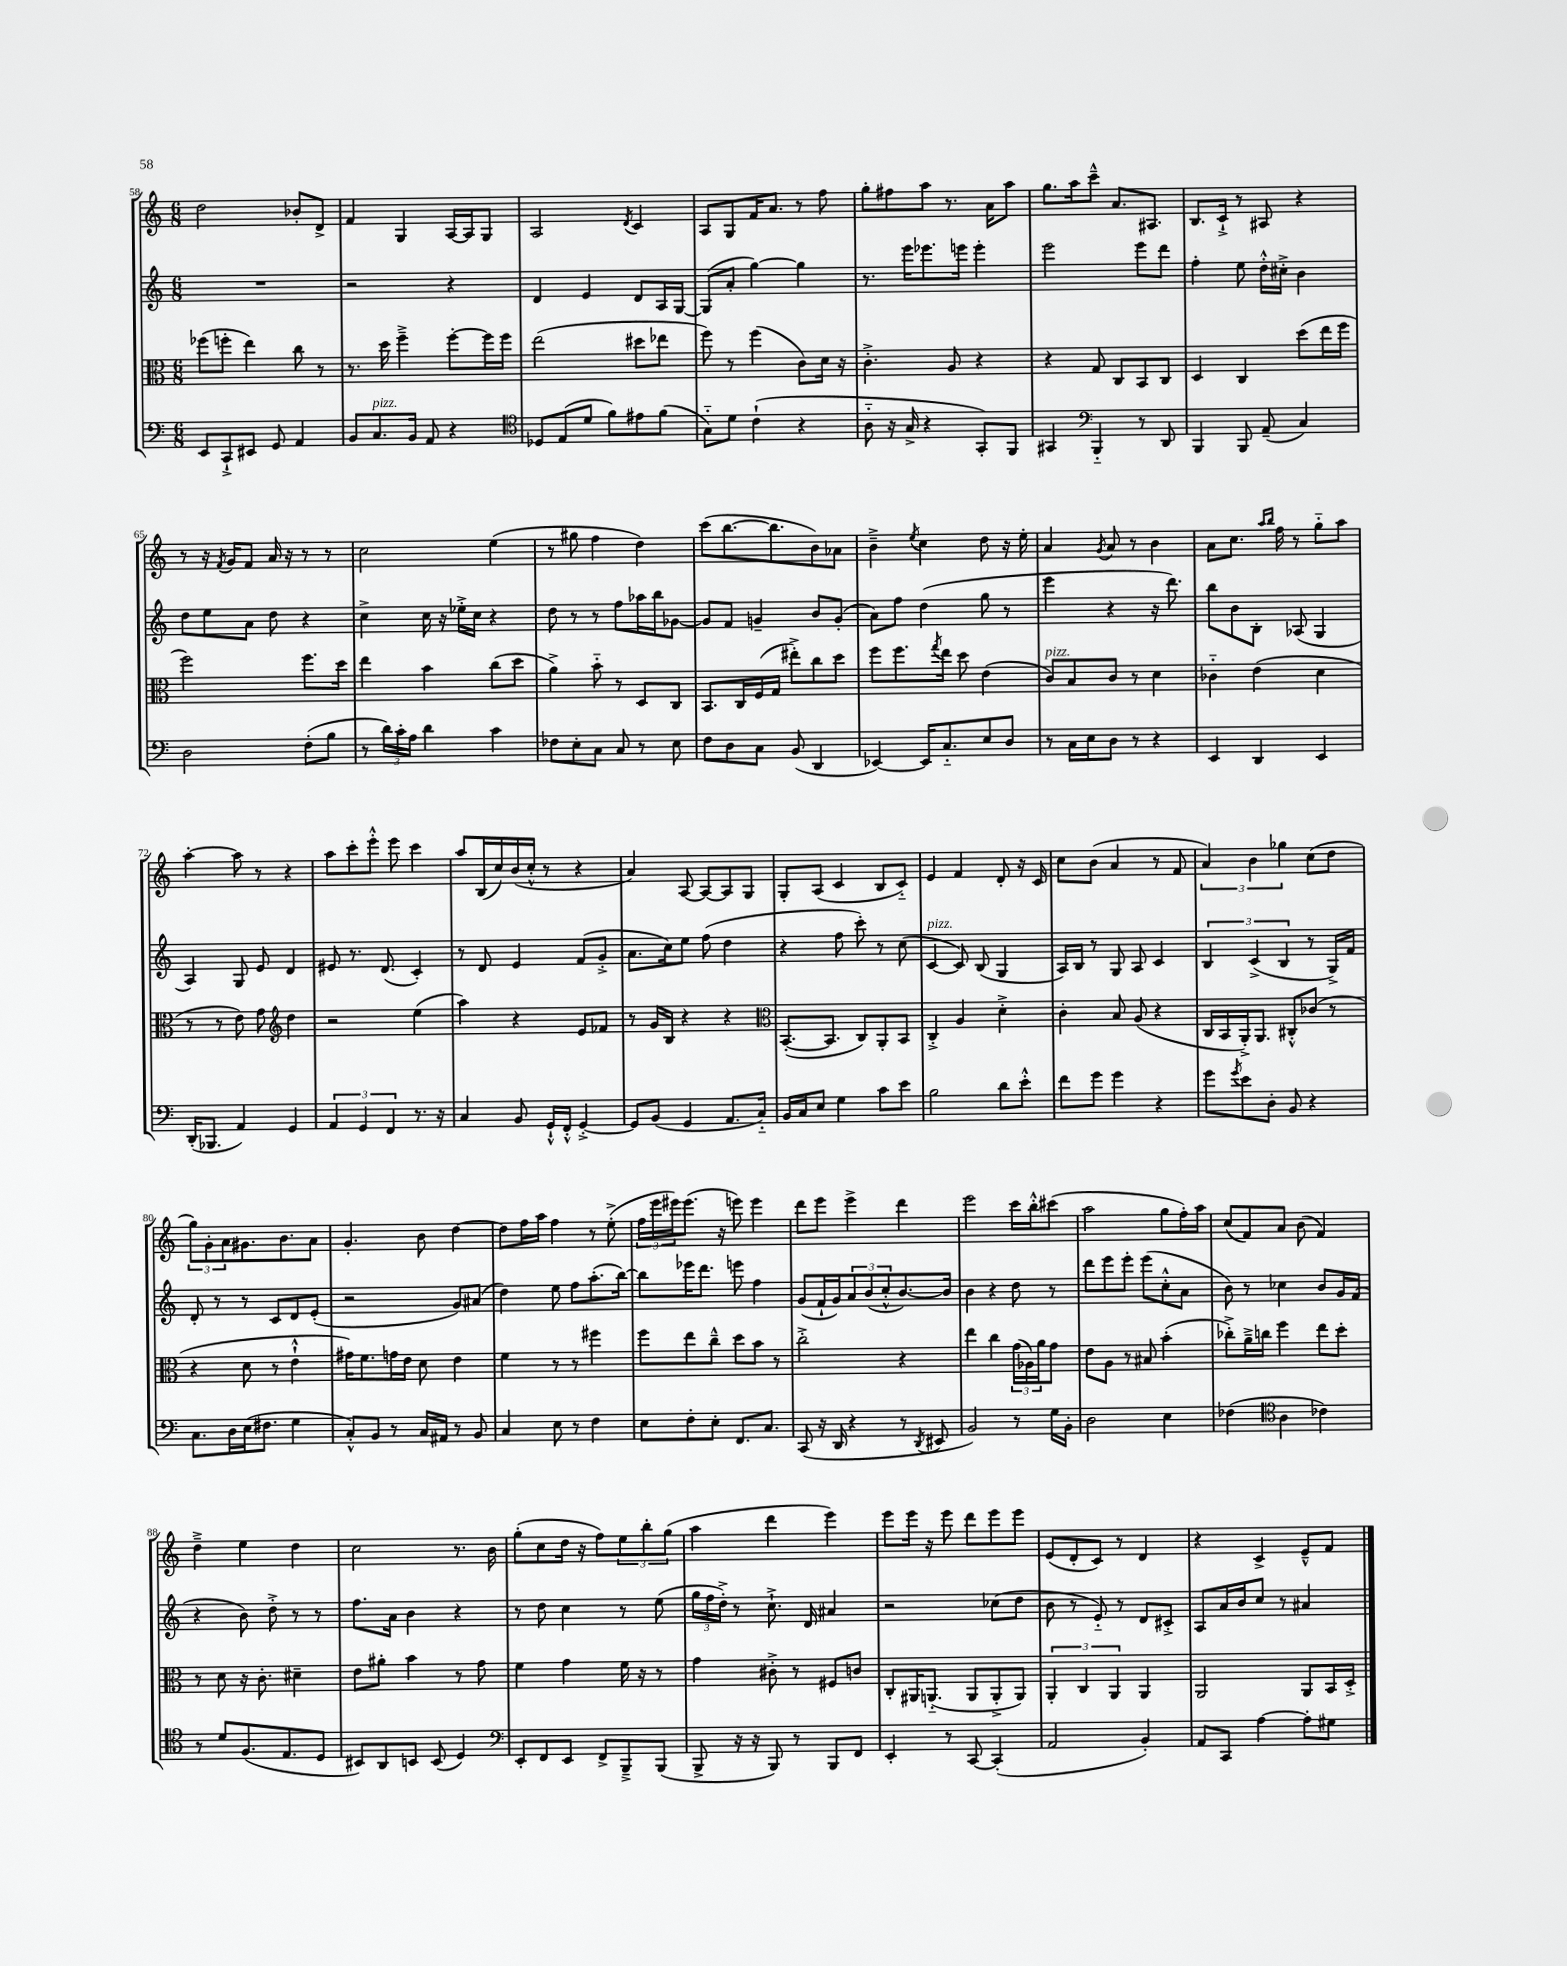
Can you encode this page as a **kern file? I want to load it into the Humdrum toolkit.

**kern	**kern	**kern	**kern
*part4	*part3	*part2	*part1
*staff4	*staff3	*staff2	*staff1
*clefF4	*clefC3	*clefG2	*clefG2
*k[]	*k[]	*k[]	*k[]
*M6/8	*M6/8	*M6/8	*M6/8
=58	=58	=58	=58
8EE/L	(8ff-X\L	2.r	2dd\
8CC`^/	8ffn'\J	.	.
8EE#X/J	4ee\)	.	.
8GG/	.	.	.
4AA/	8cc\	.	8b-X'/L
.	8r	.	8d^/J
=59	=59	=59	=59
8BB/L	8.r	2r	4f/
!LO:TX:a:i:t=pizz.	!	!	!
8.C/	.	.	.
.	16dd\	.	.
.	4ff~^\	.	4G/
16BB/Jk	.	.	.
8AA/	.	.	.
4r	[8ff'\L	4r	[16A/LL
.	.	.	16A/J]
.	16ff\L]	.	8G/J
.	16ff\JJ	.	.
=60	=60	=60	=60
*clefC4	*	*	*
8D-X/L	(2ee\	4d/	2A/
(8E/	.	.	.
8d/J	.	4e/	.
8f\L)	.	.	.
.	.	.	8qd/
8e#X\	8dd#X\L	8d/L	4c/
(8f\J	8ee-X\J	16A/L	.
.	.	[16G/JJ	.
=61	=61	=61	=61
8G\L)	8ff\)	(8G/L]	8A/L
8d\J	8r	8a'/J	8G/
(4c`\	(4ff\	[4gg\)	16f/K
.	.	.	8.a/J
4r	8c\L)	4gg\]	8r
.	16d\Jk	.	8ff\
.	16r	.	.
=62	=62	=62	=62
8A\	4.c'^\	8.r	8gg'\L
16r	.	.	8ff#X\
16G^/	.	16eee\KL	.
4r	.	8.eee-X\	8aa\J
.	8A/	.	8.r
.	.	16eeen\Jk	.
8GG'/L)	4r	4eee'\	.
.	.	.	16a\KL
8FF/J	.	.	8aa\J
=63	=63	=63	=63
4GG#X/	4r	2eee\	8.gg\L
.	.	.	16aa\k
*clefF4	*	*	*
4BBB/	8G/	.	8ccc~^^\J
.	8C/L	.	8.a/L
8r	8BB/	8eee\L	.
.	.	.	8.A#X/J
8DD/	8C/J	8ddd\J	.
=64	=64	=64	=64
4BBB/	4D/	4ff'\	8.B/L
.	.	.	16c`^/Jk
8BBB/	4C/	8ee\	8r
(8AA~/	.	16dd'^^\LL	8A#X/
.	.	16cc#X'^\JJ	.
4C/)	(8dd\L	4b\	4r
.	16ee\L	.	.
.	16ff\JJ	.	.
!!LO:LB:g=z
=65	=65	=65	=65
2D\	2ff\)	8dd\L	8r
.	.	8ee\	16r
.	.	.	8qf/
.	.	.	16g/KL
.	.	8a\J	8f/J
.	.	8dd\	16a/
.	.	.	16r
(8F'\L	8.ff\L	4r	8r
8B\J	.	.	8r
.	16dd\Jk	.	.
=66	=66	=66	=66
8r	4ee\	4cc^\	2cc\
24d\LL)	.	.	.
24c'\	.	.	.
24A\JJ	.	.	.
4d\	4b\	16cc\	.
.	.	16r	.
.	.	16ee-X'^\LL	.
.	.	16cc\JJ	.
4c\	(8cc\L	4r	(4ee\
.	8dd\J	.	.
=67	=67	=67	=67
8F-X\L	4a^\)	8dd\	8r
8E'\	.	8r	8gg#X\
8C\J	8b\	8r	4ff\
8C/	8r	8ff\L	.
8r	8D/L	16aa-X\L	4dd\)
.	.	16bb\J	.
8E\	8C/J	[8g-X\J	.
=68	=68	=68	=68
8F\L	8.BB/L	8g-/L]	(8ccc\L
8D\	.	8f/J	[8.bb\
.	16C/L	.	.
8C\J	(16F/	4gn~/	.
.	16G/JJ	.	8.bb\]
(8BB/	8ee#X'^\L)	.	.
4DD/	8cc\	8b/L	8b\)
.	8dd\J	(8g'/J	8a-X\J
=69	=69	=69	=69
[4EE-X/)	8ff\L	8a\L)	4b~^\
.	8.ff\	8ff\J	.
.	.	.	8qee/
16EE-/KL]	.	(4dd\	4cc\
.	8qgg/	.	.
8.C/	16ee\Jk	.	.
.	8dd\	.	.
8E/	(4e\	8gg\	8dd\
8D/J	.	8r	16r
.	.	.	16ee'\
=70	=70	=70	=70
!	!LO:TX:a:i:t=pizz.	!	!
8r	8c/L)	4eee\	4a/
16C\LL	8B/	.	.
16E\J	.	.	.
.	.	.	8qg/
8D\J	8c/J	4r	8a/
8r	8r	.	8r
4r	4d\	16r	4b\
.	.	8.ddd\)	.
=71	=71	=71	=71
4EE/	4c-X\	8bb\L	8a\L
.	.	8b\	8.cc\J
4DD/	(4e\	8B'\J	.
.	.	.	16qqaa/LL
.	.	.	16qqbb/JJ
.	.	.	16ff\
.	.	(8A-X/	8r
4EE/	4d\	4G/	8gg\L
.	.	.	8aa\J
!!LO:LB:g=z
=72	=72	=72	=72
(16DD'/KL	8r	4A/)	[4aa'\
8.BBB-X/J	.	.	.
.	8r	.	.
4AA/)	8e\)	8G/	8aa\]
.	8g\	8e/	8r
*	*clefG2	*	*
4GG/	4dd\	4d/	4r
=73	=73	=73	=73
6AA/	2r	8e#X/	8aa\L
.	.	8.r	8ccc'\
6GG/	.	.	.
.	.	.	8eee'^^\J
.	.	(8.d/	.
6FF/	.	.	.
.	.	.	8eee\
8.r	(4ee\	4c'/)	4ccc\
16r	.	.	.
=74	=74	=74	=74
4C/	4aa\)	8r	8aa/L
.	.	8d/	(16B/L
.	.	.	16cc/)
8BB/	4r	4e/	(16b/
.	.	.	16cc'^^/JJ
16GG`^^/LL	.	.	8r
16FF'^^/JJ	.	.	.
[4GG'^/	8e/L	(8f/L	4r
.	8f-X/J	8g'^/J	.
=75	=75	=75	=75
8GG/L]	8r	8.a\L	4a/)
(8BB/J	16g/LL	.	.
.	16B/JJ	16cc\k)	.
4GG/	4r	8ee\J	[8A/
.	.	(8ff\	8A/L_
8.AA/L	4r	4dd\	8A/]
.	.	.	8G/J
16C/Jk)	.	.	.
=76	=76	=76	=76
*	*clefC3	*	*
16BB/LL	([8.BB'/L	4r	8G'/L
16C/J	.	.	.
8E/J	.	.	(8A/J
.	8.BB/J]	.	.
4G\	.	8ff\	4c/
.	8C/L)	8ccc'\)	.
8c\L	8AA'/	8r	8B/L
8e\J	8BB/J	(8cc\	8c/J)
=77	=77	=77	=77
!	!	!LO:TX:a:i:t=pizz.	!
2B\	4C'^/	[4c/	4e/
.	4A/	8c/])	4f/
.	.	(8B/	.
8d\L	4d'^\	4G/	8d'/
8e'^^\J	.	.	16r
.	.	.	16c/
=78	=78	=78	=78
8f\L	4c'\	16A/LL)	8cc\L
.	.	16B/JJ	.
8g\J	.	8r	(8b\J
4g\	8B/	8G/	4a/
.	(8A/	8A/	.
4r	4r	4c/	8r
.	.	.	8f/
=79	=79	=79	=79
8g\L	16C/LL	6B/	6a/)
.	16BB/	.	.
8qg/	.	.	.
8e\	16AA'^/J)	.	.
.	.	(6c^/	6b\
.	8.AA/J	.	.
8D'\J	.	.	.
.	.	6B/	6gg-X\
8BB/	8C#X'^^/L	.	.
4r	(8c-X/J	8r	(8cc\L
.	8r	16G^/LL)	8dd\J
.	.	16f/JJ	.
!!LO:LB:g=z
=80	=80	=80	=80
8.C\L	4r	8d'/	12gg\L)
.	.	.	12g'\
.	.	8r	.
.	.	.	12a\
16D\L	.	.	.
(16E\J	8d\	8r	8.g#X\
8.F#X\J	.	.	.
.	8r	8c/L	.
.	.	.	8.b\
4G\	4e`^^\	8d/	.
.	.	(8e'/J	8a\J
=81	=81	=81	=81
8C'^^/L)	16g#X\KL)	2r	4.g'/
.	8.f\	.	.
8BB/J	.	.	.
8r	16gn\L	.	.
.	16e\JJ	.	.
16C/LL	8d\	.	8b\
16AA#X/JJ	.	.	.
8r	4e\	8g/L)	[4dd\
8BB/	.	(8a#X/J	.
=82	=82	=82	=82
4C/	4f\	4dd\)	8dd\L]
.	.	.	16ff\L
.	.	.	16aa\JJ
8E\	8r	8ee\	4ff\
8r	8r	8ff\L	.
4F\	4ff#X\	(8.aa'\	8r
.	.	.	(8ee'^\
.	.	[16bb\Jk)	.
=83	=83	=83	=83
8E\L	8ff\L	8bb\L]	24ff\LL
.	.	.	24eee\
.	.	.	24eee#X\J)
8F'\	8ee\	16eee-X\K	(8.eee#\J
.	.	8.ddd\J	.
8E'\J	8cc~^^\J	.	.
.	.	.	16r
8.FF/L	8dd\L	8eeen\	8eeen\)
.	8b\J	4ff\	4eee\
8.C/J	.	.	.
.	8r	.	.
=84	=84	=84	=84
(8CC/	2cc'^\	(8g/L	8ddd\L
16r	.	16f`/L	8eee\J
16DD/	.	16g/J)	.
4r	.	12a/	4eee^\
.	.	(12b/	.
.	.	12cc'^^/	.
8r	4r	[8.b/)	4ddd\
8qDD/	.	.	.
8EE#X/	.	.	.
.	.	16b/Jk]	.
=85	=85	=85	=85
2BB/)	4ee\	4b\	2eee\
.	4cc\	4r	.
8r	(24g\LL	8dd\	16ccc\LL
.	24A-X\)	.	.
.	.	.	16bb'^^\J
.	24a\J	.	.
16G\LL	8g\J	8r	(8ccc#X\J
16BB'\JJ	.	.	.
=86	=86	=86	=86
2D\	8e\L	8ddd\L	2aa\
.	8A\J	8eee\	.
.	8r	8eee'\J	.
.	8B#X/	(8eee\L	.
4E\	(4b'\	8cc'^^\	8gg\L
.	.	8a\J	16ff'\L)
.	.	.	16aa\JJ
=87	=87	=87	=87
(4F-X\	8cc-X'^\L)	8b\)	(8cc/L
.	16a~^\L	8r	8f/)
.	16ccn\JJ	.	.
*clefC4	*	*	*
4A\	4ff\	4cc-X\	8a/J
.	.	.	(8b\
4c-X\)	8ee\L	8b/L	4f/)
.	8dd'\J	16g/L	.
.	.	(16f/JJ	.
!!LO:LB:g=z
=88	=88	=88	=88
8r	8r	4r	4dd~^\
8d/L	8d\	.	.
(8.F/	16r	8b\)	4ee\
.	8.c'\	.	.
.	.	8dd'^\	.
8.E/	.	.	.
.	4d#X~\	8r	4dd\
8D/J	.	8r	.
=89	=89	=89	=89
8BB#X/L)	8e\L	8.ff\L	2cc\
8AA/	8a#X'\J	.	.
.	.	16a\Jk	.
8BBn/J	4b\	4b\	.
(8BB/	.	.	.
4D/)	8r	4r	8.r
.	8g\	.	.
.	.	.	16b\
=90	=90	=90	=90
*clefF4	*	*	*
8EE'/L	4f\	8r	(8gg'\L
8FF/	.	8dd\	8cc\
8EE/J	4g\	4cc\	16dd\Jk
.	.	.	16r
8FF^/L	.	.	8ff\L)
8BBB~^/	16f\	8r	12ee\
.	16r	.	.
.	.	.	12bb'\
(8BBB/J	8r	(8ee\	.
.	.	.	(12gg\J
=91	=91	=91	=91
8BBB^/	4g\	24gg\LL	4aa\
.	.	24ff\	.
.	.	24dd'^\JJ)	.
16r	.	8r	.
16r	.	.	.
8BBB/)	8c#X'^\	8.cc`^\	4ddd\
8r	8r	.	.
.	.	16d/	.
8BBB/L	8F#X/L	4a#X/	4eee\)
8FF/J	8cn/J	.	.
=92	=92	=92	=92
4EE'/	8C'/L	2r	8eee\L
.	16AA#X/K	.	16eee\Jk
.	(8.AAn/J	.	16r
8r	.	.	8eee\
[8CC/	8AA/L	.	8ddd\L
(4CC'/]	8AA'^/	(8cc-X\L	8eee\
.	8AA/J)	8dd\J	8eee\J
=93	=93	=93	=93
2AA/	6AA'/	8b\	(8e/L
.	.	8r	8d'/
.	6C/	.	.
.	.	8e/)	8c/J)
.	6AA/	.	.
.	.	8r	8r
4BB'/)	4AA/	8d/L	4d/
.	.	8c#X'^/J	.
=94	=94	=94	=94
8AA/L	2AA/	8A/L	4r
8CC/J	.	16a/L	.
.	.	16b/J	.
[4A\	.	8cc/J	4c^/
.	.	8r	.
8A'\L]	8AA/L	4a#X/	8e~^^/L
8G#X\J	16BB/L	.	8f/J
.	16D'^/JJ	.	.
==	==	==	==
*-	*-	*-	*-
